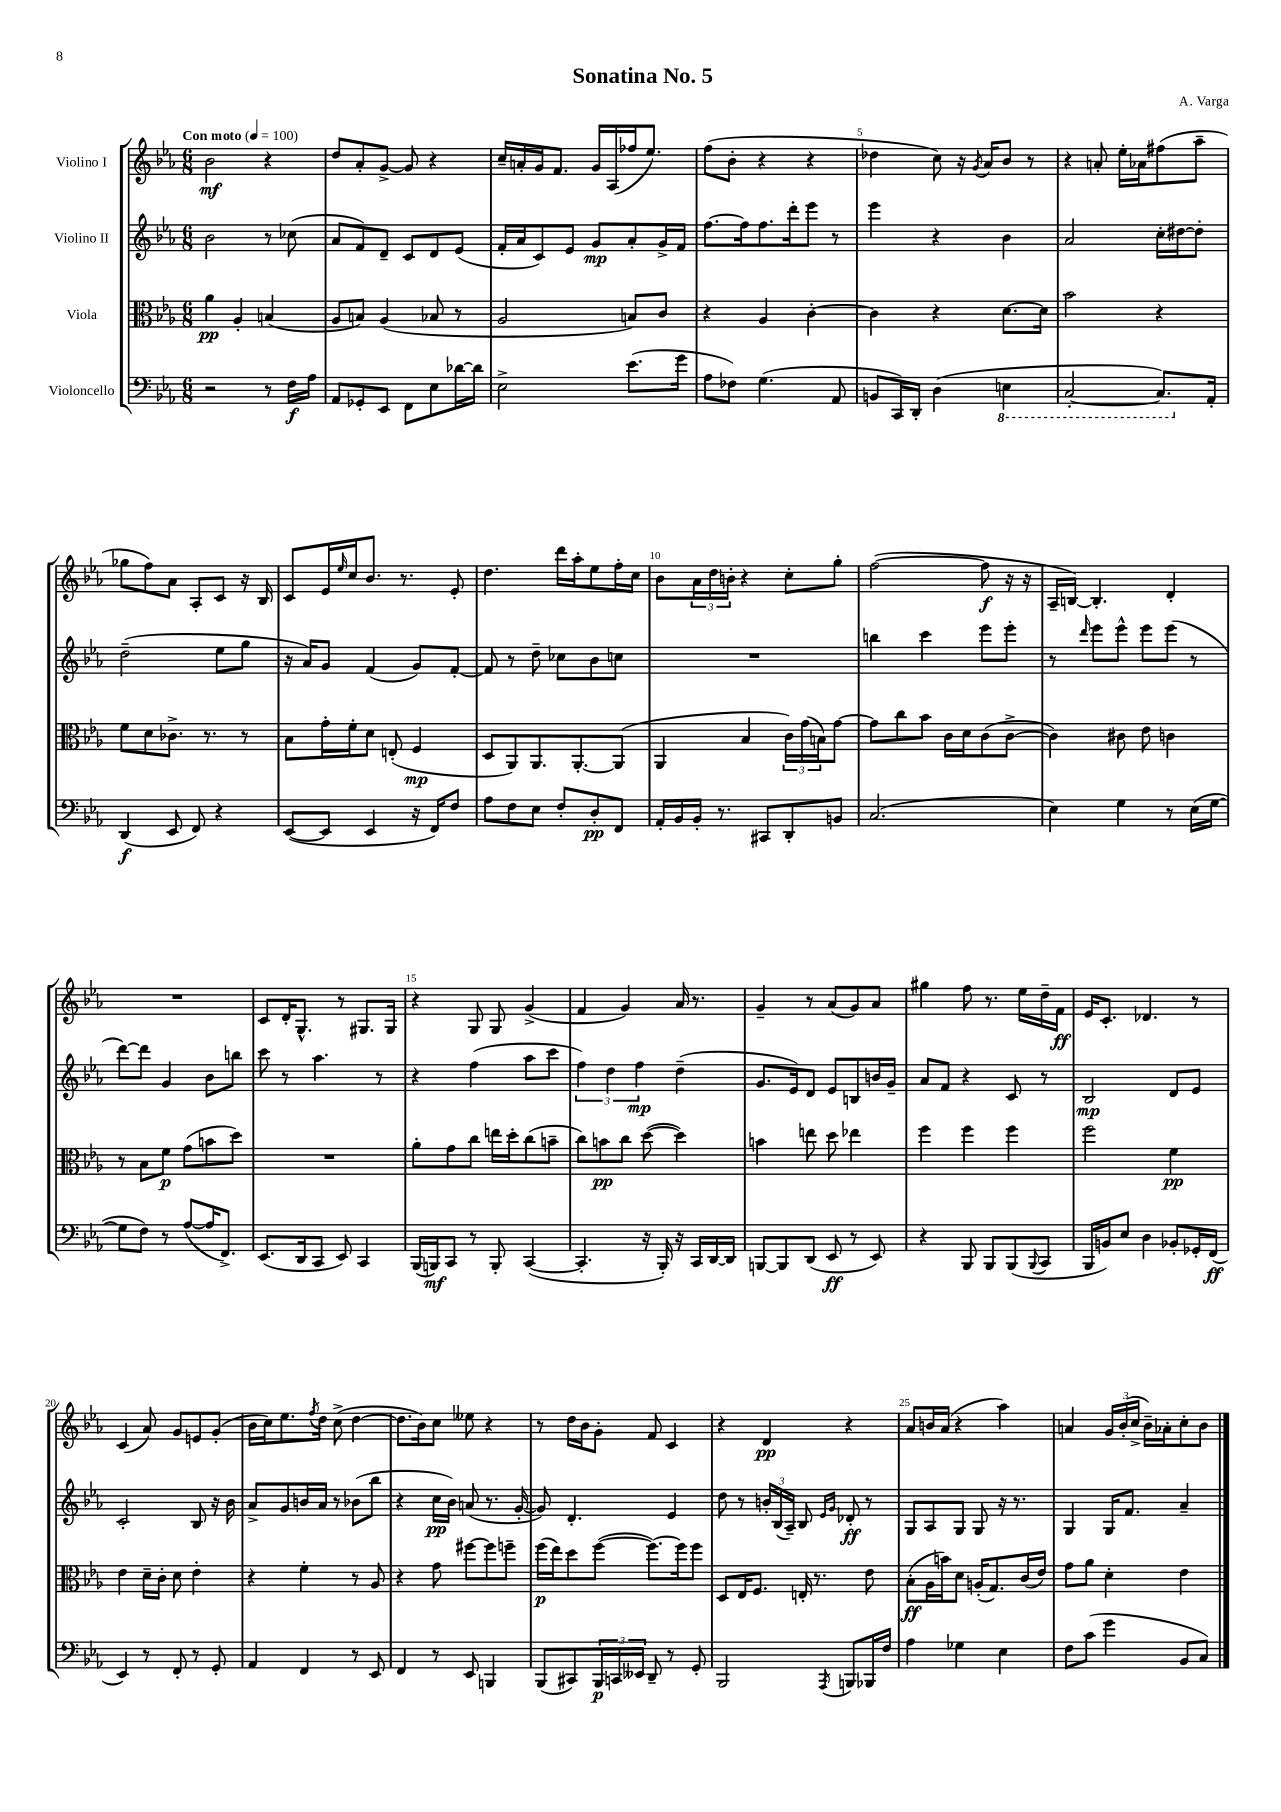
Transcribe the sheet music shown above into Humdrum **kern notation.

**kern	**kern	**kern	**kern
*staff4	*staff3	*staff2	*staff1
*clefF4	*clefC3	*clefG2	*clefG2
*k[b-e-a-]	*k[b-e-a-]	*k[b-e-a-]	*k[b-e-a-]
*M6/8	*M6/8	*M6/8	*M6/8
*MM100	*MM100	*MM100	*MM100
2r	4a-	2b-	2b-
.	4A-'	.	.
8r	(4B	8r	4r
16F	.	(8cc-	.
16A-	.	.	.
=	=	=	=
8AA-	8A-	8a-	8dd
8GG-'	8B)	8f)	8a-'
8EE-	(4A-	8d~	[8g^
8FF	.	8c	8g]
8E-	8B-	8d	4r
[16d-	8r	(8e-	.
16d-]	.	.	.
=	=	=	=
2E-^	2A-	16f'	16cc~
.	.	16a-	16a'
.	.	8c)	16g
.	.	.	8.f
.	.	8e-	.
.	.	8g	16g
.	.	.	(16A-
(8.e-	8B)	8a-'	16ff-
.	.	.	8.ee-)
.	8c	16g^	.
16g	.	16f	.
=	=	=	=
8A-	4r	[8.ff	(8ff
8F-)	.	.	8b-'
.	.	16ff]	.
(4.G	4A-	8.ff	4r
.	.	16ddd'	.
.	[4c'	8eee-	4r
8AA-	.	8r	.
=	=	=	=
8BB	4c]	4eee-	4dd-
16CC)	.	.	.
16DD'	.	.	.
(4D	4r	4r	8cc)
.	.	.	16r
.	.	.	8qg
.	.	.	16a-
4EE	[8.d	4b-	8b-
.	.	.	8r
.	16d]	.	.
=	=	=	=
[2CC'	2b-	2a-	4r
.	.	.	8a'
.	.	.	16ee-'
.	.	.	16a-
8.CC])	4r	16cc'	(8ff#
.	.	[16dd#	.
.	.	8dd#']	8aa-~
16AA-'	.	.	.
=	=	=	=
(4DD	8f	(2dd~	8gg-
.	8d	.	8ff)
8EE-	8.c-^	.	8a-
8FF)	.	.	8A-'
.	8.r	.	.
4r	.	8ee-	8c
.	8r	8gg	16r
.	.	.	16B-
=	=	=	=
([8EE-	8B-	16r	8c
.	.	16a-)	.
8EE-]	16g'	8g	16e-
.	.	.	16qqee-
.	16f'	.	16cc
4EE-	8d	(4f	8.b-
.	(8E'	.	.
.	.	.	8.r
16r	4F	8g)	.
16FF)	.	.	.
8F	.	[8f'	8e-'
=	=	=	=
8A-	8D	8f]	4.dd
8F	8AA-)	8r	.
8E-	8.AA-	8dd~	.
8F'	.	8cc-	16ddd
.	[8.AA-'	.	16aa-'
8D'	.	8b-	8ee-
8FF	(8AA-]	8cc	16ff'
.	.	.	16cc
=	=	=	=
16AA-'	4AA-	2.r	8b-
16BB-	.	.	.
16BB-'	.	.	24a-
.	.	.	24dd
8.r	.	.	.
.	.	.	24b'
.	4B-	.	4r
8CC#	.	.	.
8DD'	24c)	.	8cc'
.	(24g	.	.
.	24B)	.	.
8BB	[8g	.	8gg'
=	=	=	=
(2.C	8g]	4bb	([2ff
.	8cc	.	.
.	8b-	4ccc	.
.	16c	.	.
.	16d	.	.
.	(8c	8eee-	8ff]
.	[8c^	8eee-'	16r
.	.	.	16r
=	=	=	=
4E-)	4c])	8r	16A-~
.	.	.	[16B)
.	.	16qqddd	.
.	.	8eee-	4.B']
4G	8c#	8eee-^^	.
.	8e-	8eee-	.
8r	4c	(8eee-	4d'
(16E-	.	8r	.
[16G	.	.	.
=	=	=	=
8G]	8r	[8ddd)	2.r
8F)	8B-	8ddd]	.
8r	8f	4g	.
([8A-	(8g	.	.
16A-]	8b	8b-	.
8.FF^)	.	.	.
.	8dd)	8bb	.
=	=	=	=
(8.EE-	2.r	8ccc	8c
.	.	8r	16d'
16DD	.	.	8.G^^
8CC	.	4.aa-	.
8EE-)	.	.	8r
4CC	.	.	8.G#
.	.	8r	.
.	.	.	16G#
=	=	=	=
(16BBB-	8a-'	4r	4r
16BBB)	.	.	.
8CC	8g	.	.
8r	8cc	(4ff	8G
8BBB'	16ee	.	8G
.	16dd'	.	.
([4CC	(8cc	8aa-	(4g^
.	8b~	8ccc	.
=	=	=	=
4.CC']	8cc)	6ff)	4f
.	8b	.	.
.	.	6dd	.
.	8cc	.	4g)
.	.	6ff	.
16r	([8dd	.	.
16BBB-')	.	.	.
16r	4dd])	(4dd~	16a-
16CC	.	.	8.r
[16DD	.	.	.
16DD]	.	.	.
=	=	=	=
[8BBB	4b	8.g	4g~
8BBB]	.	.	.
.	.	16e-)	.
(8DD	8ee	8d	8r
8EE-	8dd	8e-	(8a-
8r	4ee-	8B	8g)
8EE-)	.	16b	8a-
.	.	16g~	.
=	=	=	=
4r	4ff	8a-	4gg#
.	.	8f	.
8BBB-	4ff	4r	8ff
8BBB-	.	.	8.r
(8BBB-	4ff	8c	.
.	.	.	16ee-
8qqBBB-	.	.	.
8CC	.	8r	16dd~
.	.	.	16f
=	=	=	=
16BBB-	2ff	2B-	16e-
16BB)	.	.	8.c'
8E-	.	.	.
4D	.	.	4.d-
8BB-'	4f	8d	.
16GG-'	.	8e-	8r
(16FF	.	.	.
=	=	=	=
4EE-)	4e-	2c'	(4c
8r	16d~	.	8a-)
.	16c'	.	.
8FF'	8d	.	8g
8r	4e-'	8B-	8e
8GG'	.	16r	(8g'
.	.	16b-	.
=	=	=	=
4AA-	4r	8a-^	16b-
.	.	.	16cc)
.	.	8g	8.ee-
4FF	4f'	16b	.
.	.	.	8qff
.	.	16a-	16dd
.	.	8r	(8cc^
8r	8r	(8b-	[4dd
8EE-	8A-	8bb-	.
=	=	=	=
4FF	4r	4r	8.dd]
.	.	.	16b-)
8r	8g	16cc	8cc
.	.	16b-)	.
8EE-	[8ff#	(8a	8ee--
4BBB	8ff#]	8.r	4r
.	8ff~	.	.
.	.	[16g'	.
=	=	=	=
(8BBB-	(16ff	8g])	8r
.	16ee-)	.	.
8CC#)	8dd	4.d'	16dd
.	.	.	16b-
24BBB-	([8ff	.	8g'
24CC	.	.	.
24EE--	.	.	.
8DD~	8.ff_)	.	8f
8r	.	4e-	4c
.	16ff]	.	.
8GG'	8ff	.	.
=	=	=	=
2BBB-	8D	8dd	4r
.	16E-	8r	.
.	8.F	.	.
.	.	24b'	4d
.	.	(24B-	.
.	.	24A-~)	.
.	16E'	8B-	.
.	8.r	.	.
.	.	16qqe-	.
8qAAA-	.	16qqg	.
8BBB	.	8d-'	4r
16BBB-	8e-	8r	.
16F	.	.	.
=	=	=	=
4A-	(8B-'	8G	8a-
.	16A-	8A-	16b
.	16b)	.	(16a-
4G-	8d	8G	4r
.	(16A'	8G	.
.	8.G)	.	.
4E-	.	16r	4aa-)
.	.	8.r	.
.	(16c	.	.
.	16e-)	.	.
=	=	=	=
8F	8g	4G	4a
(8c	8a-	.	.
4g	4d'	16G	24g
.	.	.	(24b-'
.	.	8.f	.
.	.	.	24cc^
.	.	.	16b-~)
.	.	.	16a-'
8BB-	4e-	4a-~	8cc'
8C)	.	.	8b-
==	==	==	==
*-	*-	*-	*-
